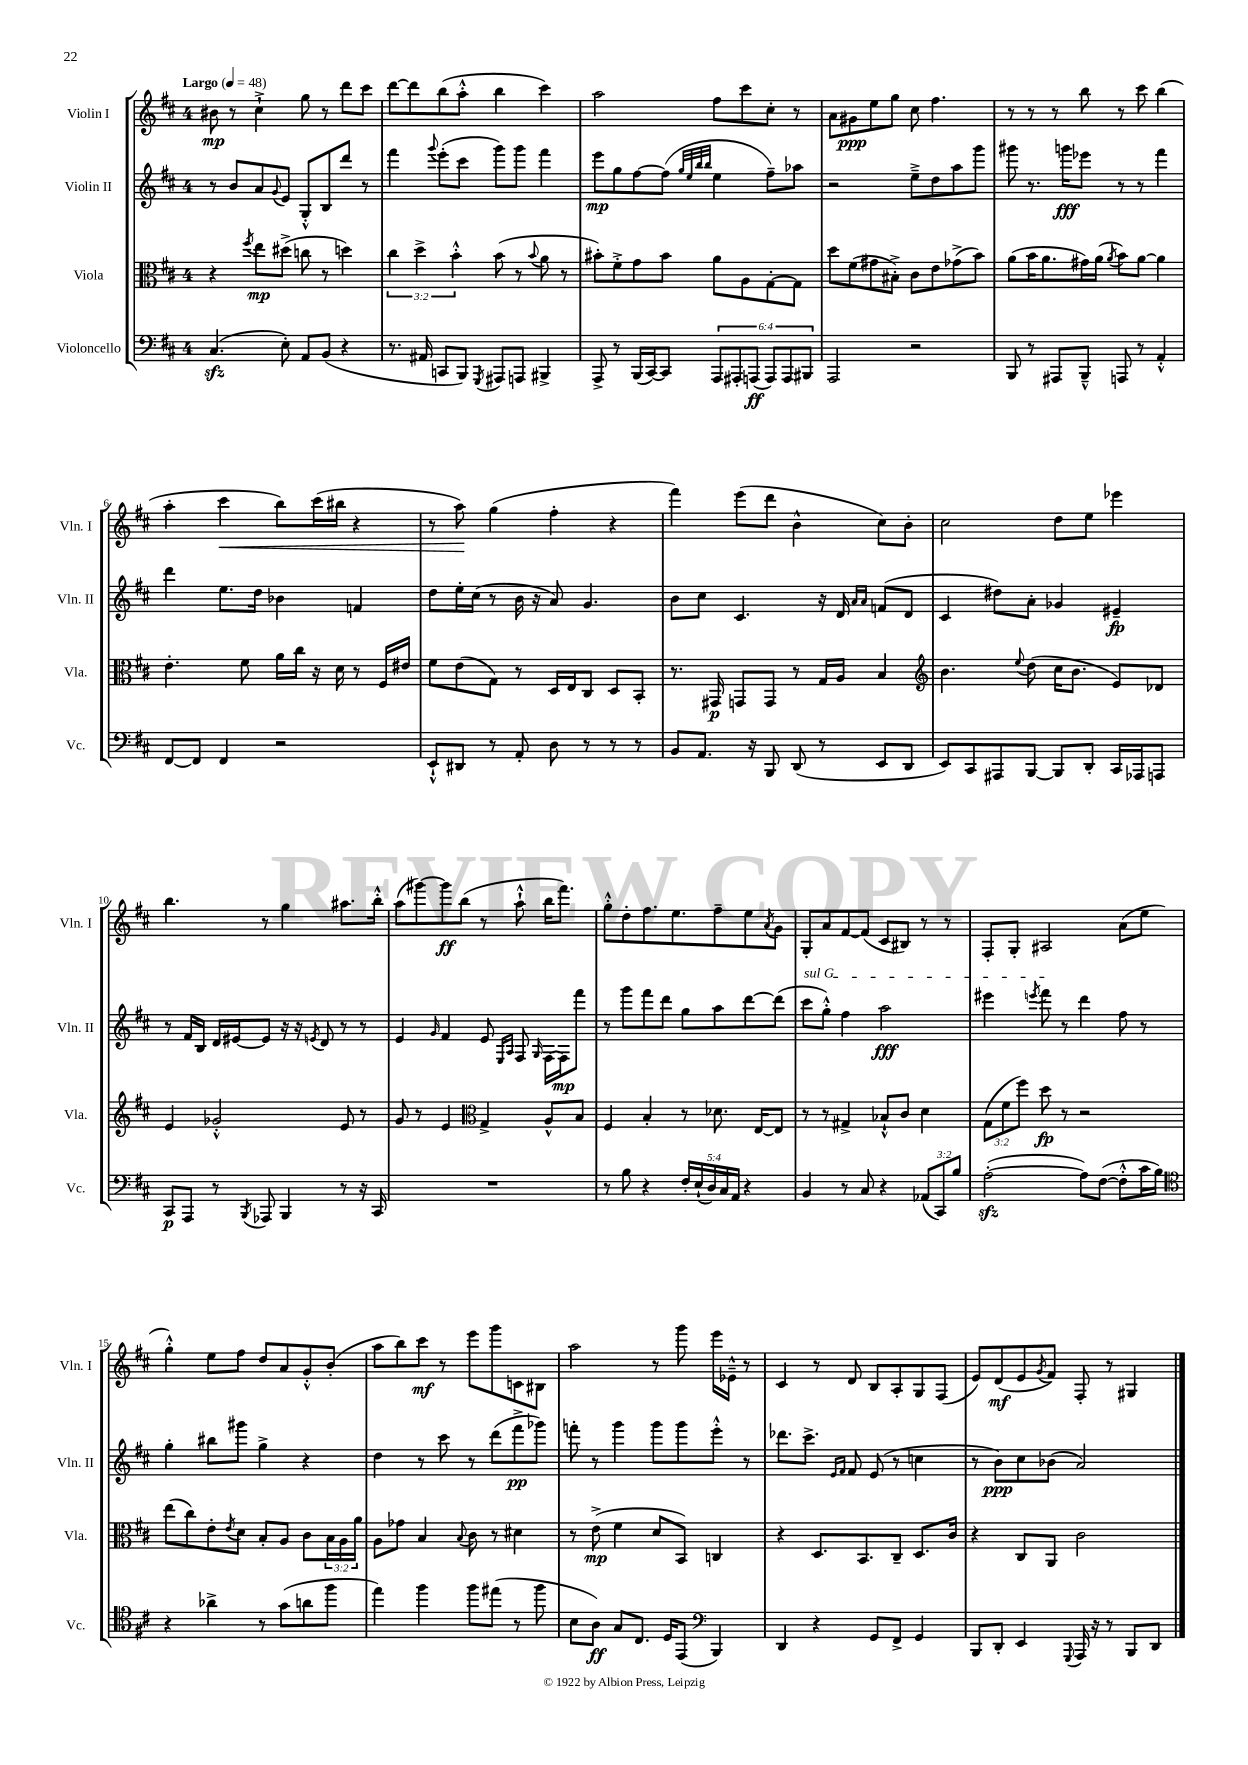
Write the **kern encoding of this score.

**kern	**kern	**kern	**kern
*staff4	*staff3	*staff2	*staff1
*clefF4	*clefC3	*clefG2	*clefG2
*k[f#c#]	*k[f#c#]	*k[f#c#]	*k[f#c#]
*M4/4	*M4/4	*M4/4	*M4/4
*MM48	*MM48	*MM48	*MM48
(4.C#	4r	8r	8b#
.	.	8b	8r
.	8qff#	.	.
.	8ee	8a	4cc#`^
.	.	8qqg	.
8E')	(8dd#^	8e	.
8AA	8cc	8G'^^	8gg
(8BB	8r	8B	8r
4r	4dd)	8ddd	8ddd
.	.	8r	8ccc#
=	=	=	=
8.r	6cc#	4fff#	[8ddd
.	.	.	8ddd]
.	6dd^	.	.
16AA#	.	.	.
.	.	8qqggg	.
8CC	.	(8eee'	(8bb
.	6b'^^	.	.
8BBB)	.	8ccc#	8aa'^^
8qGGG	.	.	.
8AAA#	(8b	8ggg)	4bb
8AAA	8r	8ggg	.
.	8qqb	.	.
4BBB#^	8a	4fff#	4ccc#)
.	8r	.	.
=	=	=	=
8AAA^	8b#')	8eee	2aa
8r	8f#'^	8gg	.
(16BBB	8g	[8ff#	.
[16CC#)	.	.	.
8CC#]	8b#	(8ff#]	.
.	.	32qqgg	.
.	.	32qqee	.
.	.	32qqbb	.
.	.	32qqbb	.
12AAA	8a	4ee	8ff#
12AAA#'	.	.	.
.	8A	.	8ccc#
(12AAA	.	.	.
12AAA)	[8G'	8ff#~)	8cc#'
12AAA	.	.	.
.	8G]	8aa-	8r
12BBB#	.	.	.
=	=	=	=
2AAA	8dd	2r	8a
.	(8f#	.	8g#
.	8g#	.	8ee
.	8B#'^)	.	8gg
2r	8c#	8ee~^	8cc#
.	8e	8dd	4.ff#
.	(8g-^	8aa	.
.	8b)	8ggg	.
=	=	=	=
8BBB	(8a	8ggg#	8r
8r	16b	8.r	8r
.	8.a	.	.
8AAA#	.	.	8r
.	.	16ggg	.
8BBB~^^	16g#)	8eee-	8bb
.	(16a	.	.
.	8qa	.	.
8AAA	8b)	8r	8r
8r	[8a	8r	8ccc#
4AA'^^	4a]	4fff#	(4bb
=	=	=	=
[8FF#	4.e'	4ddd	4aa'
8FF#]	.	.	.
4FF#	.	8.ee	4ccc#
.	8f#	.	.
.	.	16dd	.
2r	16a	4b-	8bb)
.	16cc#	.	.
.	16r	.	(16ccc#
.	16d	.	16bb#
.	8r	4f	4r
.	16F#	.	.
.	16e#	.	.
=	=	=	=
8EE`^^	8f#	8dd	8r
8DD#	(8e	16ee'	8aa)
.	.	(16cc#	.
8r	8G)	8r	(4gg
8AA'	8r	16b	.
.	.	16r	.
8D	16D	8a)	4ff#'
.	16E	.	.
8r	8C#	4.g	.
8r	8D	.	4r
8r	8BB'	.	.
=	=	=	=
8BB	8.r	8b	4fff#)
8.AA	.	8cc#	.
.	16GG#	.	.
.	8GG	4.c#	(8eee
16r	.	.	.
8BBB	8GG	.	8ddd
(8DD	8r	.	4b^^
8r	16G	16r	.
.	16A	16d	.
.	.	16qqa	.
.	.	16qqa	.
8EE	4B	(8f	8cc#)
8DD	.	8d	8b'
=	=	=	=
*	*clefG2	*	*
8EE)	4.b	4c#	2cc#
8CC#	.	.	.
8AAA#	.	8dd#)	.
.	8qqee	.	.
[8BBB	(8dd	8a'	.
8BBB]	16cc#	4g-	8dd
.	8.b	.	.
8DD'	.	.	8ee
16CC#	8e)	4e#~	4eee-
16AAA-	.	.	.
8AAA	8d-	.	.
=	=	=	=
8CC#	4e	8r	4.bb
8AAA	.	16f#	.
.	.	16B	.
8r	2g-'^^	16d	.
.	.	[16e#	.
8qBBB	.	.	.
8AAA-	.	8e#]	8r
4BBB	.	16r	4gg
.	.	16r	.
.	.	8qe	.
.	.	8d	.
8r	8e	8r	8.aa#
16r	8r	8r	.
16CC#	.	.	16bb'^^
=	=	=	=
1r	8g	4e	(8aa
.	8r	.	[8ggg#)
.	.	16qqg	.
.	4e	4f#	8ggg#]
.	.	.	(8bb
*	*clefC3	*	*
.	4G^	8e	8r
.	.	16qqE	.
.	.	16qqA	.
.	.	8F#	8aa`^^
.	.	16qqG	.
.	8A^^	[16F#	16bb
.	.	16F#]	8.fff#)
.	8B	8fff#	.
=	=	=	=
8r	4F#	8r	8gg'^^
8B	.	8ggg	8dd'
4r	4B'	8fff#	8.ff#
.	.	8ddd	.
.	.	.	8.ee
20F#'	8r	8gg	.
(20E`	.	.	.
20D)	.	.	.
.	8.d-	8aa	8ff#~
20C#	.	.	.
20AA	.	.	.
4r	.	[8ddd	8ee
.	[16E	.	.
.	.	.	8qa
.	8E]	(8ddd]	8g
=	=	=	=
4BB	8r	8ccc#	8G'
.	8r	8gg'^^)	8a
8r	4G#^	4ff#	[8f#
8C#	.	.	(8f#]
4r	8B-`^^	2aa	8c#
.	8c#	.	8B#)
(12AA-	4d	.	8r
12CC#)	.	.	.
.	.	.	8r
12B	.	.	.
=	=	=	=
([2A'	(12G	4eee#	8F#'
.	12f#	.	.
.	.	.	8G'
.	12ff#)	.	.
.	.	8qeee	.
.	8dd	8fff#	2A#
.	8r	8r	.
8A])	2r	4ddd	.
([8F#	.	.	.
8F#'^^]	.	8ff#	(8a
16c#	.	8r	8ee
16B)	.	.	.
=	=	=	=
*clefC4	*	*	*
4r	(8ee	4gg'	4gg'^^)
.	8cc#)	.	.
4a-^	8e'	8bb#	8ee
.	8qe	.	.
.	8d	8ggg#	8ff#
8r	8B'	4gg^	8dd
(8g	8A	.	8a
8a	8c#	4r	8g'^^
8ff#	24B	.	(8b'
.	24A	.	.
.	24a	.	.
=	=	=	=
4ee)	8A	4dd	8aa
.	8g-	.	8bb)
4ff#	4B	8r	8ccc#
.	.	8ccc#	8r
.	8qqB	.	.
8ff#	8c#	8r	8eee
(8ee#	8r	(8ddd	8ggg
8r	4d#	8fff#^	8c
8ff#	.	8ggg-)	8B#
=	=	=	=
8B	8r	8fff'	2aa
8A)	(8e^	8r	.
8G	4f#	4ggg	.
8.C#	.	.	.
.	8d	8ggg	8r
16D	.	.	.
(8EE	8BB)	8ggg	8ggg
*clefF4	*	*	*
4BBB)	4C	8eee'^^	16eee
.	.	.	16e-~^^
.	.	8r	8r
=	=	=	=
4DD	4r	8.ddd-	4c#
.	.	8.ccc#^	.
4r	8.D	.	8r
.	.	16qqe	.
.	.	16qqf#	.
.	.	8f#	8d
.	8.BB	.	.
8GG	.	(8e	8B
8FF#^	8C#~	8r	8A'
4GG	8.D	4cc	8G
.	.	.	(8F#
.	16c#	.	.
=	=	=	=
8BBB	4r	8r	8e)
8DD'	.	8b)	(8d
4EE	8C#	8cc#	8e
.	.	.	8qg
.	8AA	(8b-	8f#)
8qqGGG	.	.	.
16AAA	2c#	2a)	8F#'
16r	.	.	.
8r	.	.	8r
8BBB	.	.	4G#
8DD	.	.	.
==	==	==	==
*-	*-	*-	*-
